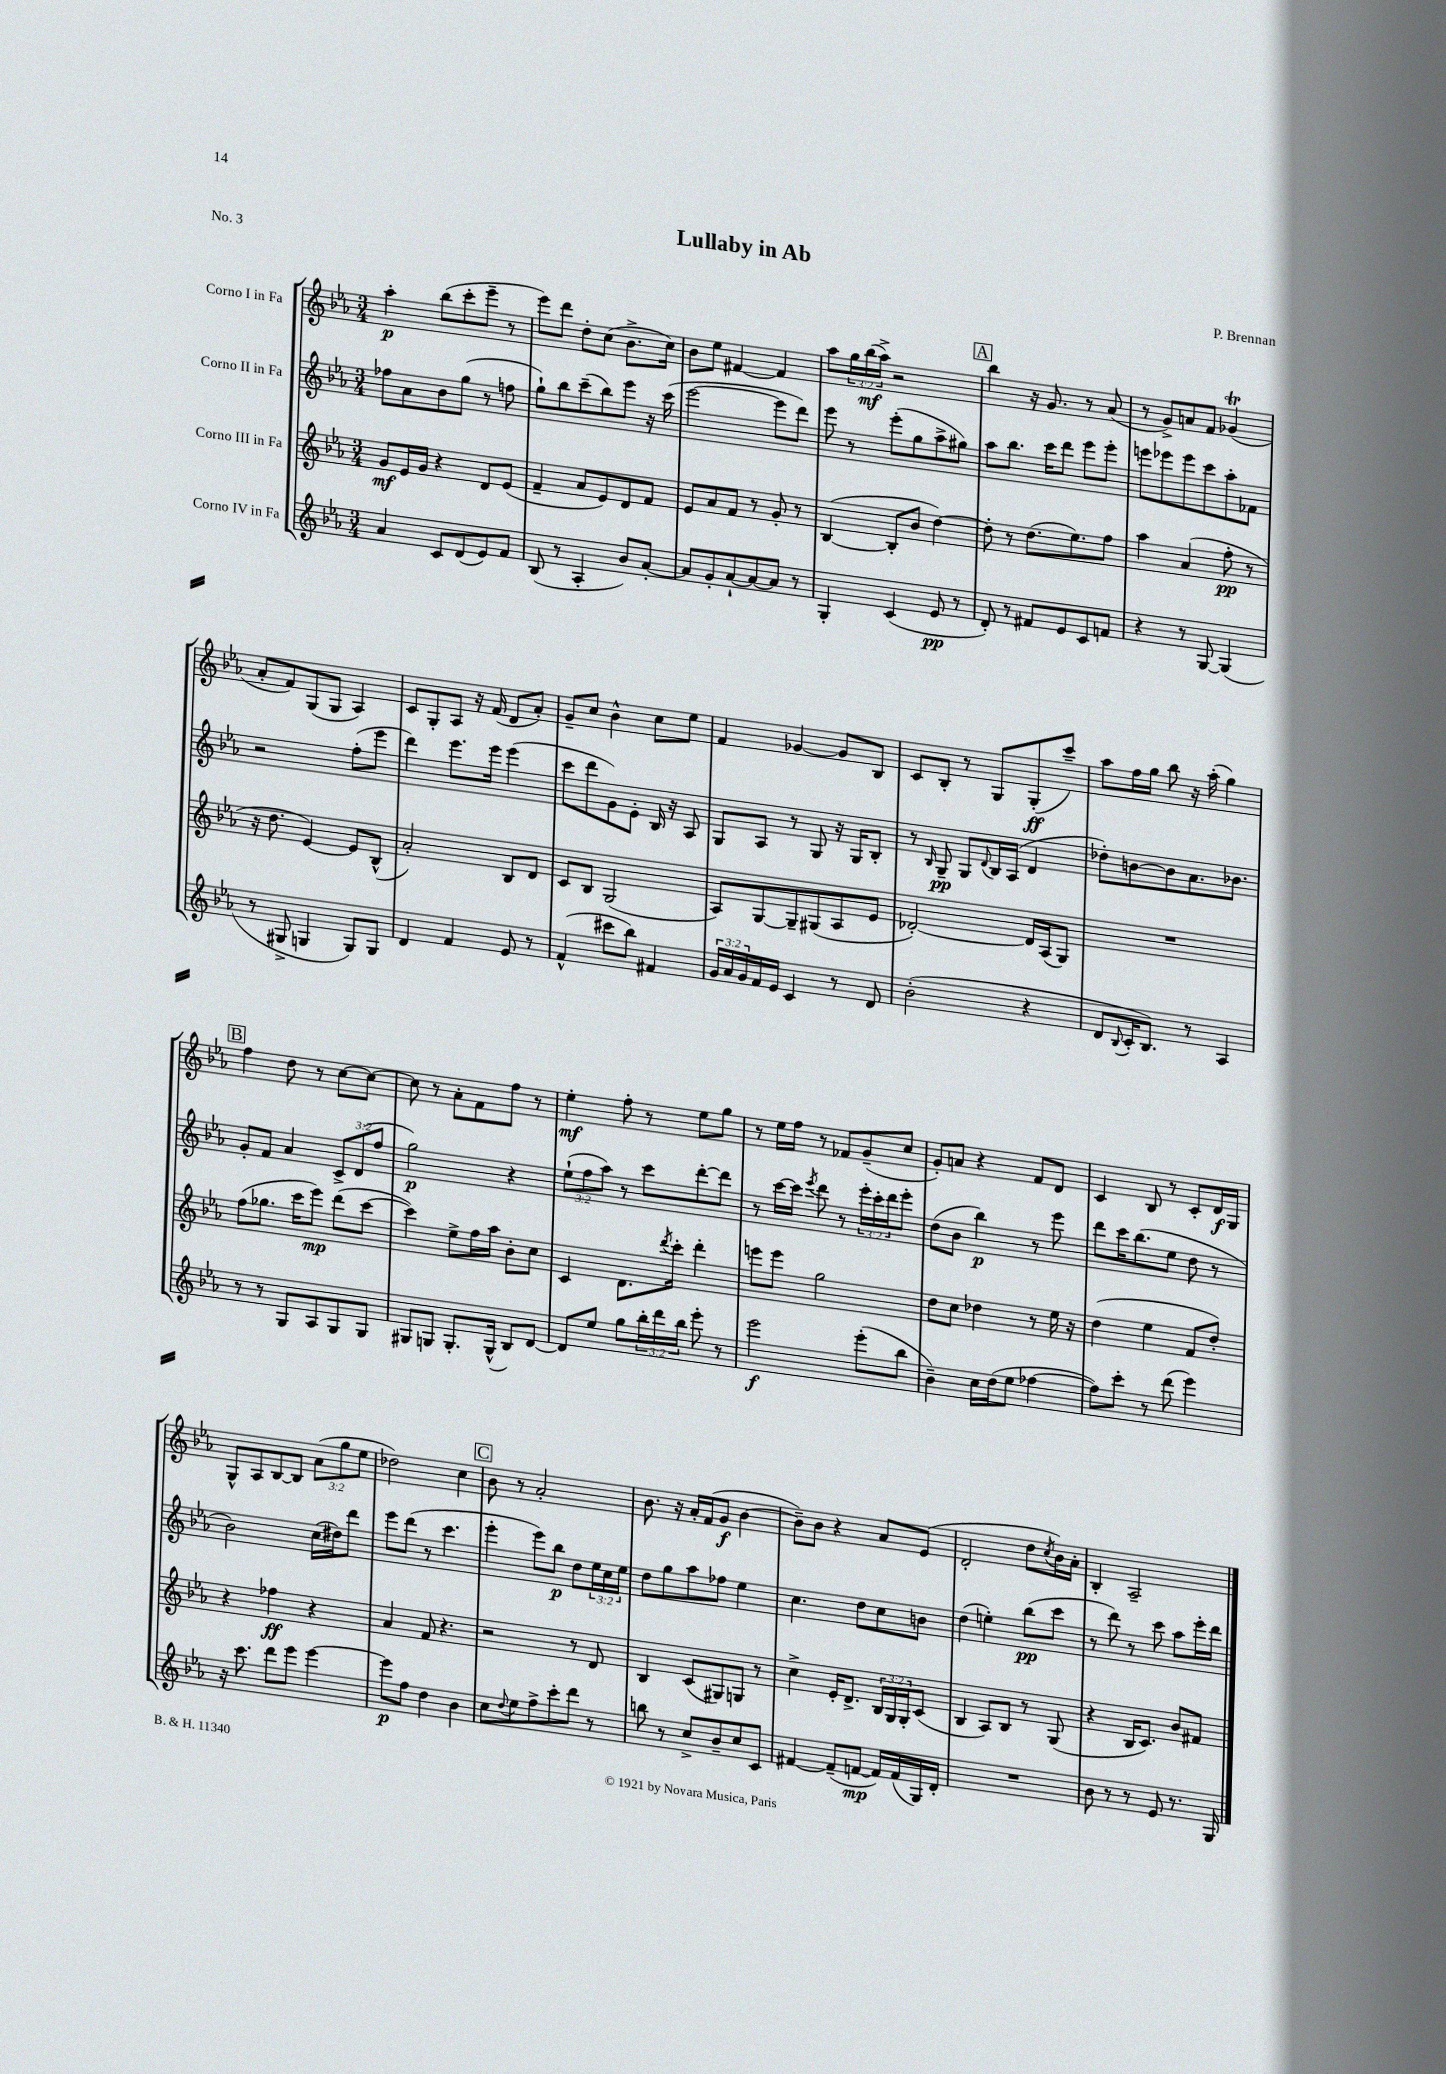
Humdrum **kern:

**kern	**kern	**kern	**kern
*staff4	*staff3	*staff2	*staff1
*clefG2	*clefG2	*clefG2	*clefG2
*k[b-e-a-]	*k[b-e-a-]	*k[b-e-a-]	*k[b-e-a-]
*M3/4	*M3/4	*M3/4	*M3/4
4a-	8g	8ff-	4aa-'
.	16e-	8a-	.
.	16g	.	.
8c	4r	8b-	(8bb-
(8d	.	(8gg	8ccc'
8e-)	8d	8r	8eee-~
8f	(8e-	8ff	8r
=	=	=	=
(8B-	4f~	8gg`)	8eee-)
8r	.	8bb-	8ddd
4A-'	8a-	(8ccc~	8dd'
.	8e-)	8bb-)	(8cc
8b-)	8d	8eee-	8.b-^
[8a-'	8f	16r	.
.	.	(16ccc	16cc)
=	=	=	=
8a-]	8e-	[2eee-	8b-
8g'	8a-	.	8ee-
[8a-`	8f	.	[4f#
8a-_	8r	.	.
8a-]	8g'	8eee-]	4f#]
8r	8r	8ddd)	.
=	=	=	=
4G'	([4B-	8eee-	8aa-
.	.	8r	24gg
.	.	.	(24bb-
.	.	.	24aa-^)
(4c	8B-']	(8eee-'	2r
.	8b-	8gg	.
8e-	[4dd)	8aa-^	.
8r	.	8gg#)	.
=	=	=	=
8d')	8dd']	8aa-	4bb-
8r	8r	8.bb-	.
8f#	(8.dd	.	16r
.	.	16ccc	8.g
8e-	.	8ddd	.
.	8.ee-)	.	.
8c	.	8eee-	8r
8f	8ff	8eee-'	(8a-
=	=	=	=
4r	4aa-	8eee	8r
.	.	8eee-	8g^)
8r	(4a-	8eee-	8a
[8G	.	8ccc	8f
(4G]	8ff'	8aa-'	(4g-
.	8r	8f-	.
=	=	=	=
8r	16r	2r	8a-'
.	8.dd	.	.
8G#^	.	.	8f)
4G	[4e-)	.	(8G
.	.	.	8G
8G)	8e-]	(8ff'	4A-)
8G	(8B-^^	8eee-	.
=	=	=	=
4d	2a-')	4ddd)	8c
.	.	.	8G'
4f	.	8.eee-	8A-
.	.	.	16r
.	.	16eee-	(16f
8e-	8B-	(4eee-	8d
8r	8d	.	8a-')
=	=	=	=
(4f^^	8c	8ccc	8g~
.	8B-	8ddd	8cc
8ccc#	(2G	8g)	4b-^^
8bb-)	.	8e-'	.
4f#	.	16B-	8cc
.	.	16r	.
.	.	8A-	8ee-
=	=	=	=
24g	8A-)	8G	4f
24a-	.	.	.
24g	.	.	.
16f	[8G	8A-	.
16e-	.	.	.
4c	8G~]	8r	[4g-
.	(8G#	8G	.
8r	8A-	16r	8g-]
.	.	16G	.
8d	8e-	8B-'	8B-
=	=	=	=
(2b-'	[2d-')	8r	8c
.	.	16qqB-	.
.	.	8G~	8B-'
.	.	8G	8r
.	.	8qqd	.
.	.	16B-	8G
.	.	(16A-	.
4r	16d-]	4d	(8G'
.	(16A-	.	.
.	8G)	.	8ccc~)
=	=	=	=
8d	2.r	8dd-')	8aa-
8qqB-	.	.	.
16c'	.	[8b	16ff
8.B-)	.	.	16gg
.	.	8b]	8bb-
8r	.	8.a-	16r
.	.	.	(16aa-'
4A-	.	.	4gg)
.	.	8.b-	.
=	=	=	=
8r	(8ff	8g'	4ff
8r	8.gg-	8f	.
8G	.	4a-	8dd
.	16ccc	.	.
8A-	8eee-)	.	8r
8G	(8ddd	12c^	[8cc
.	.	(12d	.
8G	[8ccc	.	8cc_
.	.	12ff	.
=	=	=	=
8G#	4ccc])	2gg)	8cc]
8G	.	.	8r
8.G'	8ee-^	.	8a-'
.	16ff	.	8f
(16G^^	16aa-	.	.
8B-)	8b-'	4r	8ff
[8d	8cc	.	8r
=	=	=	=
8d]	4c	(12ee-`	4ee-'
.	.	12ff	.
8ee-	.	.	.
.	.	12aa-)	.
8gg	8.d	8r	8ff'
24bb-'	.	8ccc	8r
24ddd	.	.	.
.	8qddd	.	.
.	16ccc'	.	.
24bb-	.	.	.
8eee-'	4ddd'	[8ddd'	8ee-
8r	.	8ddd]	8gg
=	=	=	=
2eee-	8eee	8r	8r
.	8eee	[16ccc	16ee-
.	.	16ccc]	16ff
.	.	8qeee-	.
.	2gg	8ddd	8r
.	.	8r	8f-
(8eee-'	.	24eee-'	(8g~
.	.	24ccc'	.
.	.	24ddd	.
8bb-	.	8eee-'	8cc
=	=	=	=
4b-~)	8dd	(8dd	8g')
.	8cc	8b-	8a
16cc	4dd-	4bb-)	4r
(16dd	.	.	.
8ee-	.	.	.
[4ff-	8r	8r	8f
.	16ee-	8eee-	8d
.	16r	.	.
=	=	=	=
8ff-])	(4dd	8ddd	4c
8ccc'	.	16ccc	.
.	.	(8.bb-	.
8r	4ee-	.	8B-
(8ddd	.	8ee-	8r
4eee-)	8f	8dd	8c'
.	8dd')	8r	16d
.	.	.	16G
=	=	=	=
16r	4r	2b-)	8G^^
8.ccc	.	.	.
.	.	.	8A-
8ddd	4ff-	.	[8B-
8eee-	.	.	8B-]
[4eee-	4r	(16cc	(12a-
.	.	16dd#)	.
.	.	.	12gg
.	.	8ddd	.
.	.	.	12ee-
=	=	=	=
8eee-]	4a-	8eee-	2dd-)
8ff	.	(8ddd	.
4dd	8f	8r	.
.	4.r	4.ccc	.
4b-	.	.	4cc
=	=	=	=
8cc	2r	4eee-'	8b-
8qqdd	.	.	.
8ee-	.	.	8r
8ff^	.	8eee-)	2a-'
8ccc'	.	8bb-	.
8ddd	8r	8dd	.
8r	8d	24ee-	.
.	.	24cc	.
.	.	24ee-	.
=	=	=	=
8bb	4B-	8dd	8.b-
8r	.	8gg	.
.	.	.	16r
8cc^	(8c	8aa-	16a-'
.	.	.	(16f
8b-~	8G#)	8ff-	8g
8cc	8G	4ee-	[4b-
8c	8r	.	.
=	=	=	=
[4f#	4cc^	4.cc	8b-~])
.	.	.	8b-
(8f#~]	16e-'	.	4r
.	8.d^	.	.
[8f	.	8dd	.
16f])	24B-	8cc	8a-
.	24G	.	.
(16f	.	.	.
.	24G'	.	.
16G)	(8c	8b	(8e-
16d'	.	.	.
=	=	=	=
2.r	4B-	(4dd	2d'
.	8A-)	4ee')	.
.	8B-	.	.
.	8r	(8bb-	8dd
.	.	.	8qcc
.	(8G	8ccc	16b-)
.	.	.	16a-'
=	=	=	=
8b-	4r	8r	4B-'
8r	.	8ddd)	.
8r	16B-	8r	2A-~
.	8.c)	.	.
8e-	.	8ccc	.
8.r	8b-	8aa-	.
.	8f#	16eee-'	.
16G	.	16ddd	.
==	==	==	==
*-	*-	*-	*-
